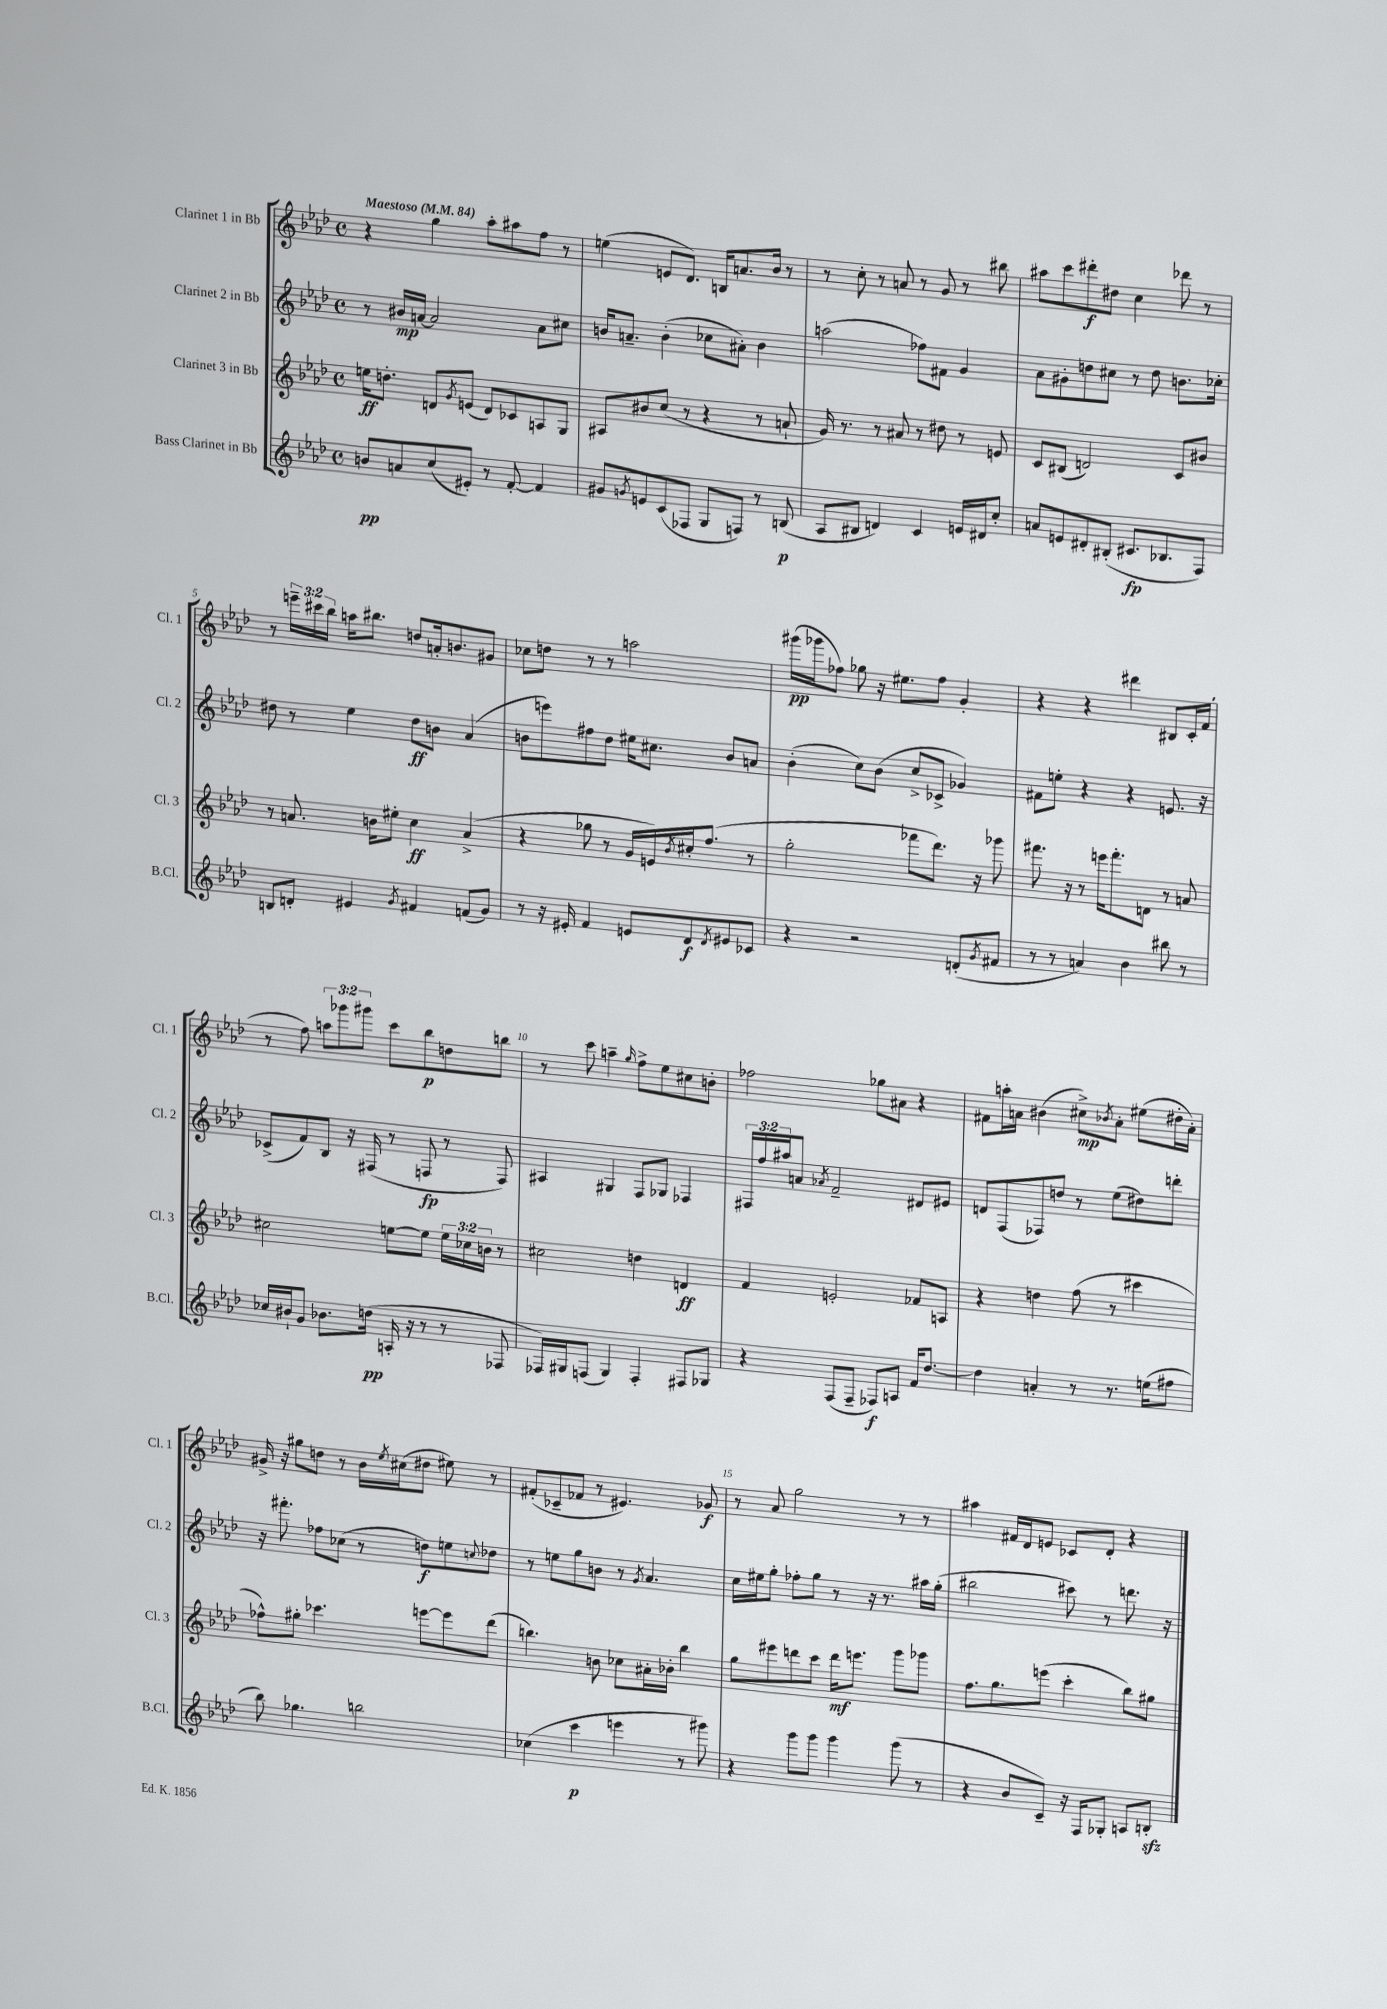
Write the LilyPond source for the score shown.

<<
\new StaffGroup <<
\new Staff = "s0" \with { instrumentName = "Clarinet 1 in Bb" shortInstrumentName = "Cl. 1" } {
    \clef treble \key aes \major \defaultTimeSignature \time 4/4 \override Staff.TupletNumber.text = #tuplet-number::calc-fraction-text \tempo "Maestoso" 4 = 84
    r4 g''4 aes''8-. ais''8 f''8 r8 |
    e''4( e'8 des'8.) b16 a'8. bes'16 r8 |
    r8 c''8-. r8 a'8 r8 g'8 r8 bis''8 |
    ais''8 c'''8 dis'''8-.\f dis''8 c''4 des'''8 r8 |
    r8 \tuplet 3/2 { e'''16-- cis'''16 bes''16 } a''16 bis''8. d''8 a'16-. b'8. gis'8 |
    ces''8 d''8 r8 r8 a''2 |
    gis'''16\pp( ges'''16 fes''8) ges''8 r16 eis''8. fes''8 g'4-. |
    r4 r4 dis'''4 bis8 c'16-. f'16( |
    r8 f''8) \tuplet 3/2 { a''8 ges'''8 gis'''8 } c'''8 bes''8\p d''8 b''8 |
    r8 c'''8 a''4-- \grace { g''16 } f''8-> ees''8 cis''8 b'8-. |
    fes''2 ges''8 ais'8 r4 |
    fis'8 a''16-. a'16 bis'4( cis''8->\mp) \acciaccatura { bes'8 } a'8-. eis''8( dis''16-. a'16-.) |
    gis'16-> r16 gis''8 d''8 r8 bes'16 \acciaccatura { ees''8 } cis''16( dis''8 eis''8) r8 |
    fis'8-.( ces'8-- fes'8 r8 eis'4.) ges'8\f |
    r8 aes'8 g''2 r8 r8 |
    ais''4 fis'16 des'16 e'8 ces'8 des'8-. r4 \bar "|." |
}
\new Staff = "s1" \with { instrumentName = "Clarinet 2 in Bb" shortInstrumentName = "Cl. 2" } {
    \clef treble \key aes \major \defaultTimeSignature \time 4/4 \override Staff.TupletNumber.text = #tuplet-number::calc-fraction-text
    r8 bis'16\mp a'16~ a'2 a'8 cis''8 |
    b'16 a'8.-- b'4-.( ces''8 ais'8-.) b'4 |
    a''2( fes''8) fis'8 g'4 |
    aes'8 gis'8-. d''8 cis''8 r8 d''8 b'8. ces''16-. |
    dis''8 r8 ees''4 dis''8\ff b'8 aes'4( |
    b'8 e'''8) fis''8 des''8 eis''16 cis''8. b'8 a'8 |
    bes'4-.( c''8) bes'8( c''8-> ces'8-> ges'4) |
    fis'8 e''8-. r4 r4 e'8. r16 |
    ces'8->( f'8) bes8 r16 fis16( r8 f8\fp r8 f8) |
    ais4 gis4 f8 ges8 fes4 |
    \tuplet 3/2 { fis16 f''16 ais''16 } a'8 \acciaccatura { aes'8 } f'2-- dis'8 eis'8 |
    d'8 f8( fes8) d''8 r8 ees''8( dis''8) d'''8-. |
    r16 fis'''8.-. fes''8 ces''8( r8 d''8\f) e''8 \appoggiatura { c''8 } des''8 |
    r8 e''8 g''8 b'8 r8 \acciaccatura { g'8 } aes'4. |
    c''16 eis''16 g''8-. fes''8-. g''8 r8 r16 r8. ais''16 g''16-.( |
    bis''2 cis'''8) r8 d'''8. r16 \bar "|." |
}
\new Staff = "s2" \with { instrumentName = "Clarinet 3 in Bb" shortInstrumentName = "Cl. 3" } {
    \clef treble \key aes \major \defaultTimeSignature \time 4/4 \override Staff.TupletNumber.text = #tuplet-number::calc-fraction-text
    e''16\ff d''8.-. d'8 \acciaccatura { g'8 } e'8( d'8) ces'8 a8 g8 |
    ais8 bis'8 c''8( r8 r4 r8 a'8-! |
    g'16) r8. r8 ais'8 r8 dis''8 r8 e'8 |
    c'8 bis8( d'2) c'8 bis'8 |
    r8 a'8. b'16 eis''8-. c''4\ff a'4->( |
    r4 ges''8 r8 g'16 e'16) \acciaccatura { bes'8 } cis''16-. f''8.( r8 |
    g''2-. fes'''8 des'''8.) r16 ges'''8 |
    fis'''8. r16 r8 e'''16 fis'''8.-. d'8 r8 a'8 |
    cis''2 e''8~ e''8 \tuplet 3/2 { e''16 ces''16 b'16 } r8 |
    cis''2 d''4 d'4\ff |
    f'4 e'2-. fes'8 a8 |
    r4 d''4 f''8( r8 cis'''4 |
    fes''8-^) gis''8-. ces'''4. e'''8~ e'''8 des'''8( |
    b''4.) b'8 ces''8 ais'16-. bes'16-. b''4 |
    g''8 eis'''8 d'''8 c'''8 d'''16\mf e'''8. g'''8 ges'''8 |
    f''8. g''8. e'''8( c'''4-. bes''8) gis''8 \bar "|." |
}
\new Staff = "s3" \with { instrumentName = "Bass Clarinet in Bb" shortInstrumentName = "B.Cl." } {
    \clef treble \key aes \major \defaultTimeSignature \time 4/4
    b'8\pp a'8 c''8( eis'8-.) r8 f'8~-. f'4 |
    gis'8 \acciaccatura { g'8 } e'8 c'8( fes8 g8 f8) r8 b8\p( |
    aes8 bis8 d'4) c'4 e'16 dis'16 c''8-. |
    a'8 e'8 dis'8-. bis8-.( cis'8.\fp bes8. f8) |
    b8 d'8-. eis'4 \acciaccatura { g'8 } fis'4 f'8( g'8) |
    r8 r16 eis'16-. f'4 e'8 des'8\f \acciaccatura { des'8 } eis'8 ces'8 |
    r4 r2 d'8-.( \acciaccatura { g'8 } fis'8 |
    r8 r8 a'4) bes'4 bis''8 r8 |
    ces''16 bis'16-! g'8 bes'8. d''16\pp( a16-. r16 r8 r8 fes8 |
    fes16) gis16 f8( gis4) f4-. fis8 ges8 |
    r4 f8( f8-- fes8\f) a8 f'16 des''8.~ |
    des''4 a'4-. r8 r8. e''16( fis''8 |
    bes''8) ges''4. b''2 |
    ces''4( c'''4\p e'''4 r8 gis'''8) |
    r4 g'''8 g'''8 g'''4 g'''8( r8 |
    r4 bes'8 c'8--) r16 f16 ges8-. a8 b8-.\sfz \bar "|." |
}
>>
>>
\layout { \context { \Score \override BarNumber.break-visibility = ##(#f #t #t) barNumberVisibility = #(every-nth-bar-number-visible 5) } }
